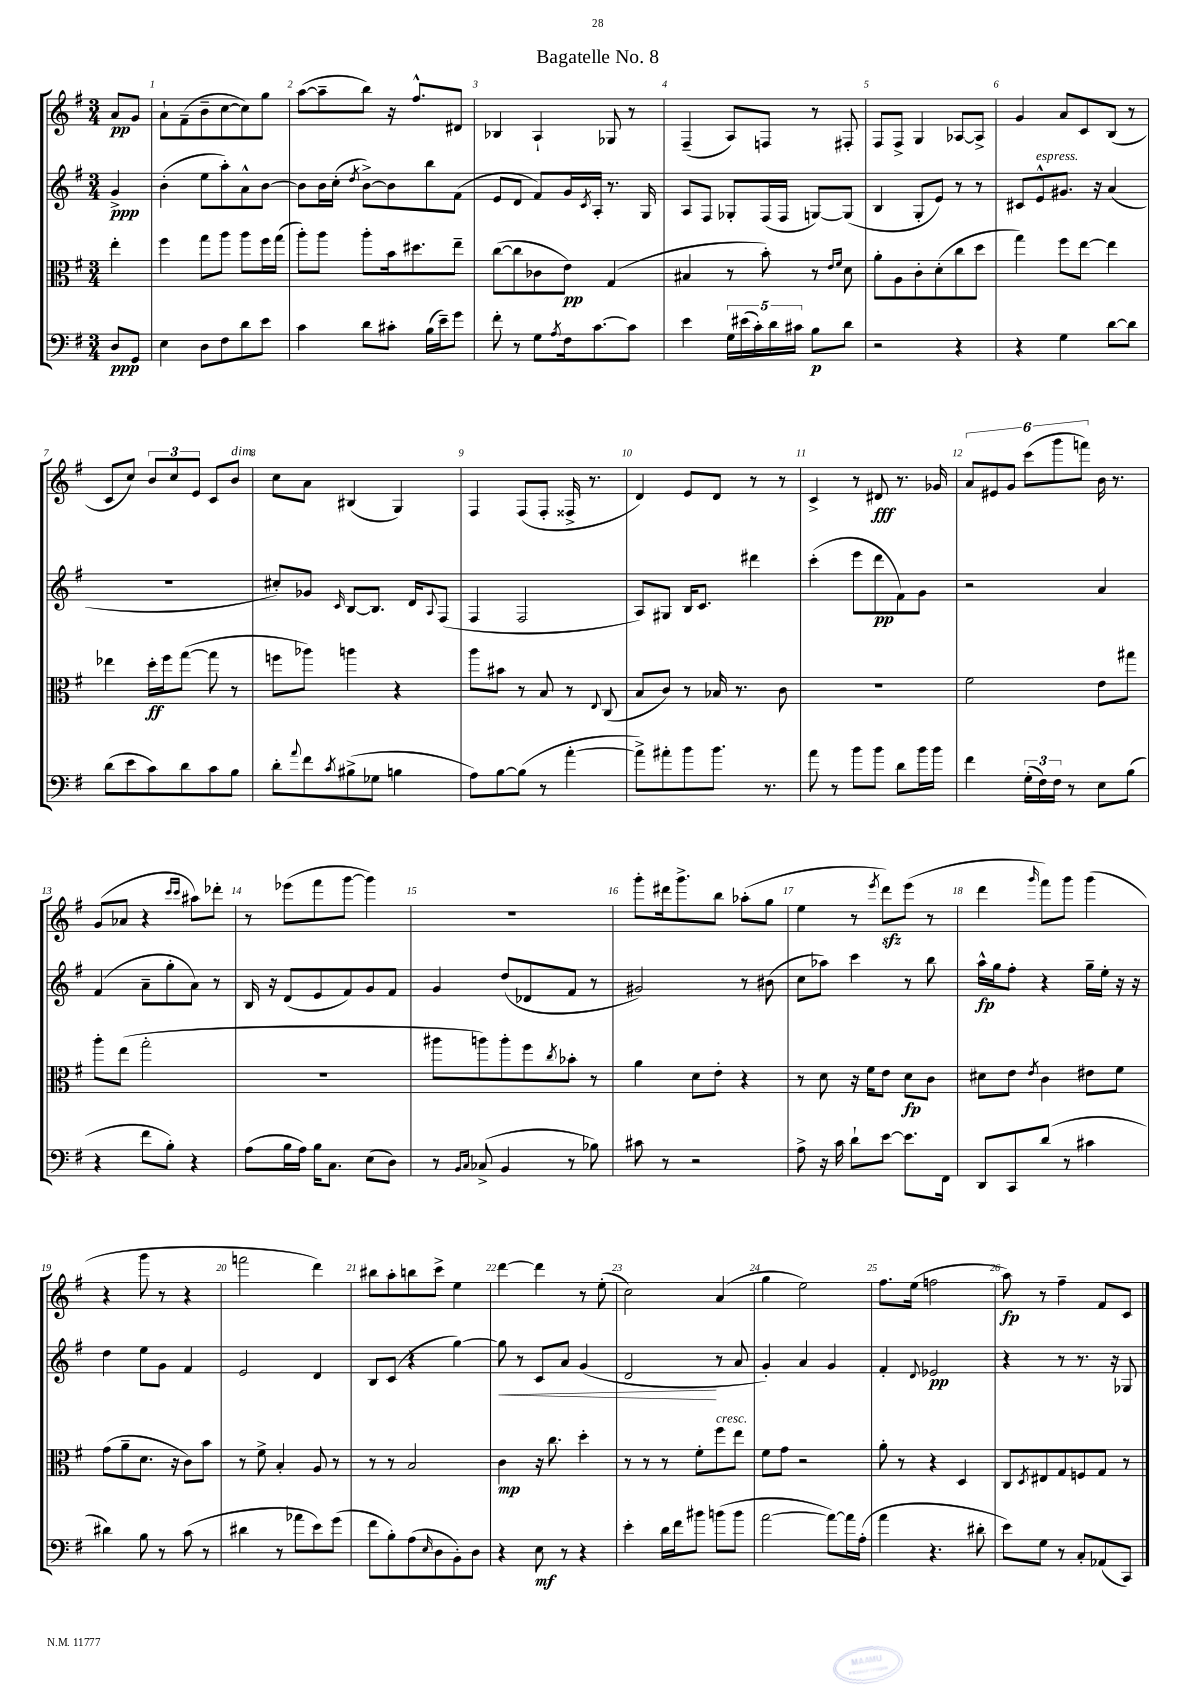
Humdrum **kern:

**kern	**dynam	**kern	**dynam	**kern	**dynam	**kern	**dynam
*part4	*part4	*part3	*part3	*part2	*part2	*part1	*part1
*staff4	*staff4	*staff3	*staff3	*staff2	*staff2	*staff1	*staff1
*clefF4	*	*clefC3	*	*clefG2	*	*clefG2	*
*k[f#]	*	*k[f#]	*	*k[f#]	*	*k[f#]	*
*M3/4	*	*M3/4	*	*M3/4	*	*M3/4	*
=	=	=	=	=	=	=	=
8D/L	ppp	4ee'\	.	4g^/	ppp	8a/L	pp
8GG/J	.	.	.	.	.	8g/J	.
=1	=1	=1	=1	=1	=1	=1	=1
4E\	.	4ff#\	.	(4b'\	.	8a`\L	.
.	.	.	.	.	.	(8f#~\	.
8D\L	.	8gg\L	.	8ee\L	.	8b~\	.
8F#\	.	8aa\J	.	8aa'\)	.	[8cc\	.
8d\	.	8aa\L	.	8a^^\	.	8cc\])	.
8e\J	.	16ff#\L	.	[8b\J	.	8gg\J	.
.	.	(16gg\JJ	.	.	.	.	.
=2	=2	=2	=2	=2	=2	=2	=2
4c\	.	8aa'\L)	.	8b\L]	.	([8aa\L	.
.	.	8aa\J	.	16b\L	.	8aa~\]	.
.	.	.	.	(16cc'\JJ	.	.	.
.	.	.	.	8qdd/	.	.	.
8d\L	.	8aa'\L	.	[8b^\L)	.	8bb\J)	.
8c#X'\J	.	16b\k	.	8b\]	.	16r	.
.	.	8.dd#X\	.	.	.	8.ff#^^/L	.
(16B\LL	.	.	.	8bb\	.	.	.
16e~\J)	.	.	.	.	.	.	.
8g\J	.	8ee~\J	.	(8f#\J	.	8d#X/J	.
=3	=3	=3	=3	=3	=3	=3	=3
8f#'\	.	([8cc\L	.	8e/L	.	4B-X/	.
8r	.	8cc\]	.	8d/J	.	.	.
8G\L	.	8c-X\	.	8f#/L)	.	4A`/	.
8qA/	.	.	.	.	.	.	.
16F#\k	.	8e\J)	pp	16g/L	.	.	.
.	.	.	.	8qc/	.	.	.
[8.c\	.	.	.	16A'/JJ	.	.	.
.	.	(4G/	.	8.r	.	8G-X/	.
8c\J]	.	.	.	.	.	8r	.
.	.	.	.	16G/	.	.	.
=4	=4	=4	=4	=4	=4	=4	=4
4e\	.	4B#X/	.	8A/L	.	(4F#~/	.
.	.	.	.	8F#/J	.	.	.
20G\LL	.	8r	.	8G-X'/L	.	8A/L)	.
(20e#X\	.	.	.	.	.	.	.
20c'\)	.	.	.	.	.	.	.
.	.	8b'\)	.	(16F#/L	.	8Fn/J	.
20d\	.	.	.	.	.	.	.
.	.	.	.	16F#/JJ	.	.	.
20c#X\JJ	.	.	.	.	.	.	.
8B\L	p	8r	.	[8Gn/L)	.	8r	.
.	.	16qqe/LL	.	.	.	.	.
.	.	16qqf#/JJ	.	.	.	.	.
8d\J	.	8d\	.	(8G/J]	.	8F#X'/	.
=5	=5	=5	=5	=5	=5	=5	=5
2r	.	8a'\L	.	4B/	.	8F#/L	.
.	.	8A\	.	.	.	8F#^/J	.
.	.	8c'\	.	8G'/L	.	4G/	.
.	.	(8d'\	.	8e/J)	.	.	.
4r	.	8cc\	.	8r	.	[8A-X/L	.
.	.	8dd\J	.	8r	.	8A-^/J]	.
=6	=6	=6	=6	=6	=6	=6	=6
4r	.	4gg\)	.	8c#X/L	.	4g/	.
!	!	!	!	!LO:TX:a:i:t=espress.	!	!	!
.	.	.	.	8e^^/	.	.	.
4G\	.	8ff#\L	.	8.g#X/J	.	8a/L	.
.	.	[8ee\J	.	.	.	8c/	.
.	.	.	.	16r	.	.	.
[8d\L	.	4ee\]	.	(4a/	.	(8B/J	.
8d\J]	.	.	.	.	.	8r	.
!!LO:LB:g=z
=7	=7	=7	=7	=7	=7	=7	=7
(8d\L	.	4ee-X\	.	2.r	.	8c/L	.
8e\	.	.	.	.	.	8cc/J)	.
8c\)	.	16dd'\LL	ff	.	.	12b/L	.
.	.	16ff#\J	.	.	.	.	.
.	.	.	.	.	.	12cc/	.
8d\	.	([8gg\J	.	.	.	.	.
.	.	.	.	.	.	12e/J	.
8c\	.	8gg\]	.	.	.	8c/L	.
!	!	!	!	!	!	!LO:TX:a:i:t=dim.	!
8B\J	.	8r	.	.	.	8b/J	.
=8	=8	=8	=8	=8	=8	=8	=8
8d'\L	.	8ffn\L	.	8cc#X'/L)	.	8cc\L	.
8qqa/	.	.	.	.	.	.	.
8f#\	.	8aa-X\J)	.	8g-X/J	.	8a\J	.
8qc/	.	.	.	16qqc/	.	.	.
(8B#X^\	.	4aan\	.	[8B/L	.	(4B#X/	.
8G-X\J	.	.	.	8.B/J]	.	.	.
4Bn\	.	4r	.	.	.	4G/)	.
.	.	.	.	16d/KL	.	.	.
.	.	.	.	8qqA/	.	.	.
.	.	.	.	(8F#/J	.	.	.
=9	=9	=9	=9	=9	=9	=9	=9
8A\L)	.	8aa\L	.	4F#/	.	4F#/	.
[8B\	.	8b#X\J	.	.	.	.	.
(8B\J]	.	8r	.	2F#/	.	(8F#/L	.
8r	.	8B/	.	.	.	8F#'/J	.
[4a'\	.	8r	.	.	.	16F##X^/	.
.	.	.	.	.	.	8.r	.
.	.	8qqE/	.	.	.	.	.
.	.	(8C/	.	.	.	.	.
=10	=10	=10	=10	=10	=10	=10	=10
8a^\L])	.	8B/L	.	8A/L)	.	4d/)	.
8a#X'\	.	8c/J)	.	8G#X/J	.	.	.
8b\	.	8r	.	16B/KL	.	8e/L	.
.	.	.	.	8.c/J	.	.	.
8.b\J	.	16B-X/	.	.	.	8d/J	.
.	.	8.r	.	.	.	.	.
.	.	.	.	4ddd#X\	.	8r	.
8.r	.	.	.	.	.	.	.
.	.	8c\	.	.	.	8r	.
=11	=11	=11	=11	=11	=11	=11	=11
8a\	.	2.r	.	(4ccc'\	.	4c^/	.
8r	.	.	.	.	.	.	.
8b\L	.	.	.	8eee\L	.	8r	.
8b\J	.	.	.	8ddd\	pp	8d#X/	fff
8d\L	.	.	.	8f#\)	.	8.r	.
16b\L	.	.	.	8g\J	.	.	.
16b\JJ	.	.	.	.	.	16g-X/	.
=12	=12	=12	=12	=12	=12	=12	=12
4f#\	.	2f#\	.	2r	.	12a/L	.
.	.	.	.	.	.	12e#X/	.
.	.	.	.	.	.	12g/J	.
(24G'\LL	.	.	.	.	.	(12ccc\L	.
24F#\)	.	.	.	.	.	.	.
24F#\JJ	.	.	.	.	.	12ggg\	.
8r	.	.	.	.	.	.	.
.	.	.	.	.	.	12fffn\J)	.
8E\L	.	8e\L	.	4a/	.	16b\	.
.	.	.	.	.	.	8.r	.
(8B\J	.	8gg#X\J	.	.	.	.	.
!!LO:LB:g=z
=13	=13	=13	=13	=13	=13	=13	=13
4r	.	8aa'\L	.	(4f#/	.	(8g/L	.
.	.	(8ee\J	.	.	.	8a-X/J	.
8f#\L	.	2gg'\	.	8a~\L	.	4r	.
8B'\J)	.	.	.	8gg'\	.	.	.
.	.	.	.	.	.	16qqccc/LL	.
.	.	.	.	.	.	16qqccc/JJ	.
4r	.	.	.	8a\J)	.	8aa#X\L)	.
.	.	.	.	8r	.	8ddd-X'\J	.
=14	=14	=14	=14	=14	=14	=14	=14
(8A\L	.	2.r	.	16B/	.	8r	.
.	.	.	.	16r	.	.	.
16B\L	.	.	.	(8d/L	.	(8eee-X\L	.
16A\JJ)	.	.	.	.	.	.	.
16B\KL	.	.	.	8e/	.	8fff#\	.
8.C\J	.	.	.	.	.	.	.
.	.	.	.	8f#/)	.	[8ggg\J	.
(8E\L	.	.	.	8g/	.	4ggg\])	.
8D\J)	.	.	.	8f#/J	.	.	.
=15	=15	=15	=15	=15	=15	=15	=15
8r	.	8aa#X\L	.	4g/	.	2.r	.
16qqBB/LL	.	.	.	.	.	.	.
16qqC/JJ	.	.	.	.	.	.	.
(8C-X^/	.	8aan\)	.	.	.	.	.
4BB/	.	8aa'\	.	(8dd/L	.	.	.
.	.	8ff#\	.	8d-X/	.	.	.
.	.	8qcc/	.	.	.	.	.
8r	.	8b-X'\J	.	8f#/J	.	.	.
8B-X\)	.	8r	.	8r	.	.	.
=16	=16	=16	=16	=16	=16	=16	=16
8c#X\	.	4a\	.	2g#X/)	.	8ggg'\L	.
8r	.	.	.	.	.	16ddd#X\k	.
.	.	.	.	.	.	8.ggg^\	.
2r	.	8d\L	.	.	.	.	.
.	.	8e'\J	.	.	.	8bb\J	.
.	.	4r	.	8r	.	(8aa-X'\L	.
.	.	.	.	(8b#X\	.	8gg\J	.
=17	=17	=17	=17	=17	=17	=17	=17
8A^\	.	8r	.	8cc\L	.	4ee\	.
16r	.	8d\	.	8aa-X\J)	.	.	.
16c\	.	.	.	.	.	.	.
8d`\L	.	16r	.	4ccc\	.	8r	.
.	.	16f#\KL	.	.	.	.	.
.	.	.	.	.	.	8qeee/	.
[8e\J	.	8e\J	.	.	.	8dddzz\L)	.
8.e\L]	.	8d\L	fp	8r	.	(8eee\J	.
.	.	8c\J	.	8bb\	.	8r	.
16FF#\Jk	.	.	.	.	.	.	.
=18	=18	=18	=18	=18	=18	=18	=18
8DD/L	.	8d#X\L	.	16aa^^\LL	fp	4ddd\	.
.	.	.	.	16gg\J	.	.	.
8CC/	.	8e\J	.	8ff#'\J	.	.	.
.	.	8qe/	.	.	.	16qqggg/	.
(8d/J	.	4c\	.	4r	.	8fff#\L)	.
8r	.	.	.	.	.	8ggg\J	.
4c#X\	.	8e#X\L	.	16gg~\LL	.	(4ggg\	.
.	.	.	.	16ee'\JJ	.	.	.
.	.	8f#\J	.	16r	.	.	.
.	.	.	.	16r	.	.	.
!!LO:LB:g=z
=19	=19	=19	=19	=19	=19	=19	=19
4d#X\)	.	(8g\L	.	4dd\	.	4r	.
.	.	8a~\	.	.	.	.	.
8B\	.	8.d\J	.	8ee\L	.	8ggg\	.
8r	.	.	.	8g\J	.	8r	.
.	.	16r	.	.	.	.	.
(8c\	.	8c\L)	.	4f#/	.	4r	.
8r	.	8b\J	.	.	.	.	.
=20	=20	=20	=20	=20	=20	=20	=20
4d#X\	.	8r	.	2e/	.	2fffn\	.
.	.	8f#^\	.	.	.	.	.
8r	.	4B'/	.	.	.	.	.
8a-X\L	.	.	.	.	.	.	.
8e\)	.	8A/	.	4d/	.	4ddd\)	.
(8g\J	.	8r	.	.	.	.	.
=21	=21	=21	=21	=21	=21	=21	=21
8f#\L	.	8r	.	8B/L	.	8bb#X\L	.
8B'\)	.	8r	.	(8c/J	.	8aa'\	.
(8A\	.	2B/	.	4r	.	8bbn\	.
16qqE/	.	.	.	.	.	.	.
8D\	.	.	.	.	.	8ccc^\J	.
8BB'\)	.	.	.	[4gg\)	.	4ee\	.
8D\J	.	.	.	.	.	.	.
=22	=22	=22	=22	=22	=22	=22	=22
!	!	!	!	!	!LO:HP:b	!	!
4r	.	4c\	mp	8gg\]	<	[4ddd\	.
.	.	.	.	8r	.	.	.
8E\	mf	16r	.	8c/L	.	4ddd\]	.
.	.	8.cc\	.	.	.	.	.
8r	.	.	.	8a/J	.	.	.
4r	.	4dd'\	.	(4g/	.	8r	.
.	.	.	.	.	.	(8ee'\	.
=23	=23	=23	=23	=23	=23	=23	=23
4e'\	.	8r	.	2d/	.	2cc\)	.
.	.	8r	.	.	.	.	.
16d\LL	.	8r	.	.	.	.	.
16f#\J	.	.	.	.	.	.	.
8b#X\J	.	8f#'\L	.	.	.	.	.
!	!	!LO:TX:a:i:t=cresc.	!	!	!	!	!
(8bn\L	.	8ff#\	.	8r	[	(4a/	.
8b\J	.	8ee\J	.	8a/	.	.	.
=24	=24	=24	=24	=24	=24	=24	=24
[2a\	.	8f#\L	.	4g'/)	.	4gg\	.
.	.	8g\J	.	.	.	.	.
.	.	2r	.	4a/	.	2ee\)	.
8a\L_)	.	.	.	4g/	.	.	.
16a\L]	.	.	.	.	.	.	.
(16A'\JJ	.	.	.	.	.	.	.
=25	=25	=25	=25	=25	=25	=25	=25
4a\	.	8a'\	.	4f#'/	.	8.ff#\L	.
.	.	8r	.	.	.	.	.
.	.	.	.	.	.	(16ee\Jk	.
.	.	.	.	8qqd/	.	.	.
4.r	.	4r	.	2e-X/	pp	2ffn\	.
.	.	4D/	.	.	.	.	.
8d#X'\	.	.	.	.	.	.	.
=26	=26	=26	=26	=26	=26	=26	=26
8e\L)	.	8C/L	.	4r	.	8aa\)	fp
.	.	8qD/	.	.	.	.	.
8G\J	.	8E#X/	.	.	.	8r	.
8r	.	8G/	.	8r	.	4ff#~\	.
8C'/L	.	8Fn/	.	8.r	.	.	.
(8AA-X/	.	8G/J	.	.	.	8f#/L	.
.	.	.	.	16r	.	.	.
8CC/J)	.	8r	.	8G-X/	.	8c/J	.
==	==	==	==	==	==	==	==
*-	*-	*-	*-	*-	*-	*-	*-
